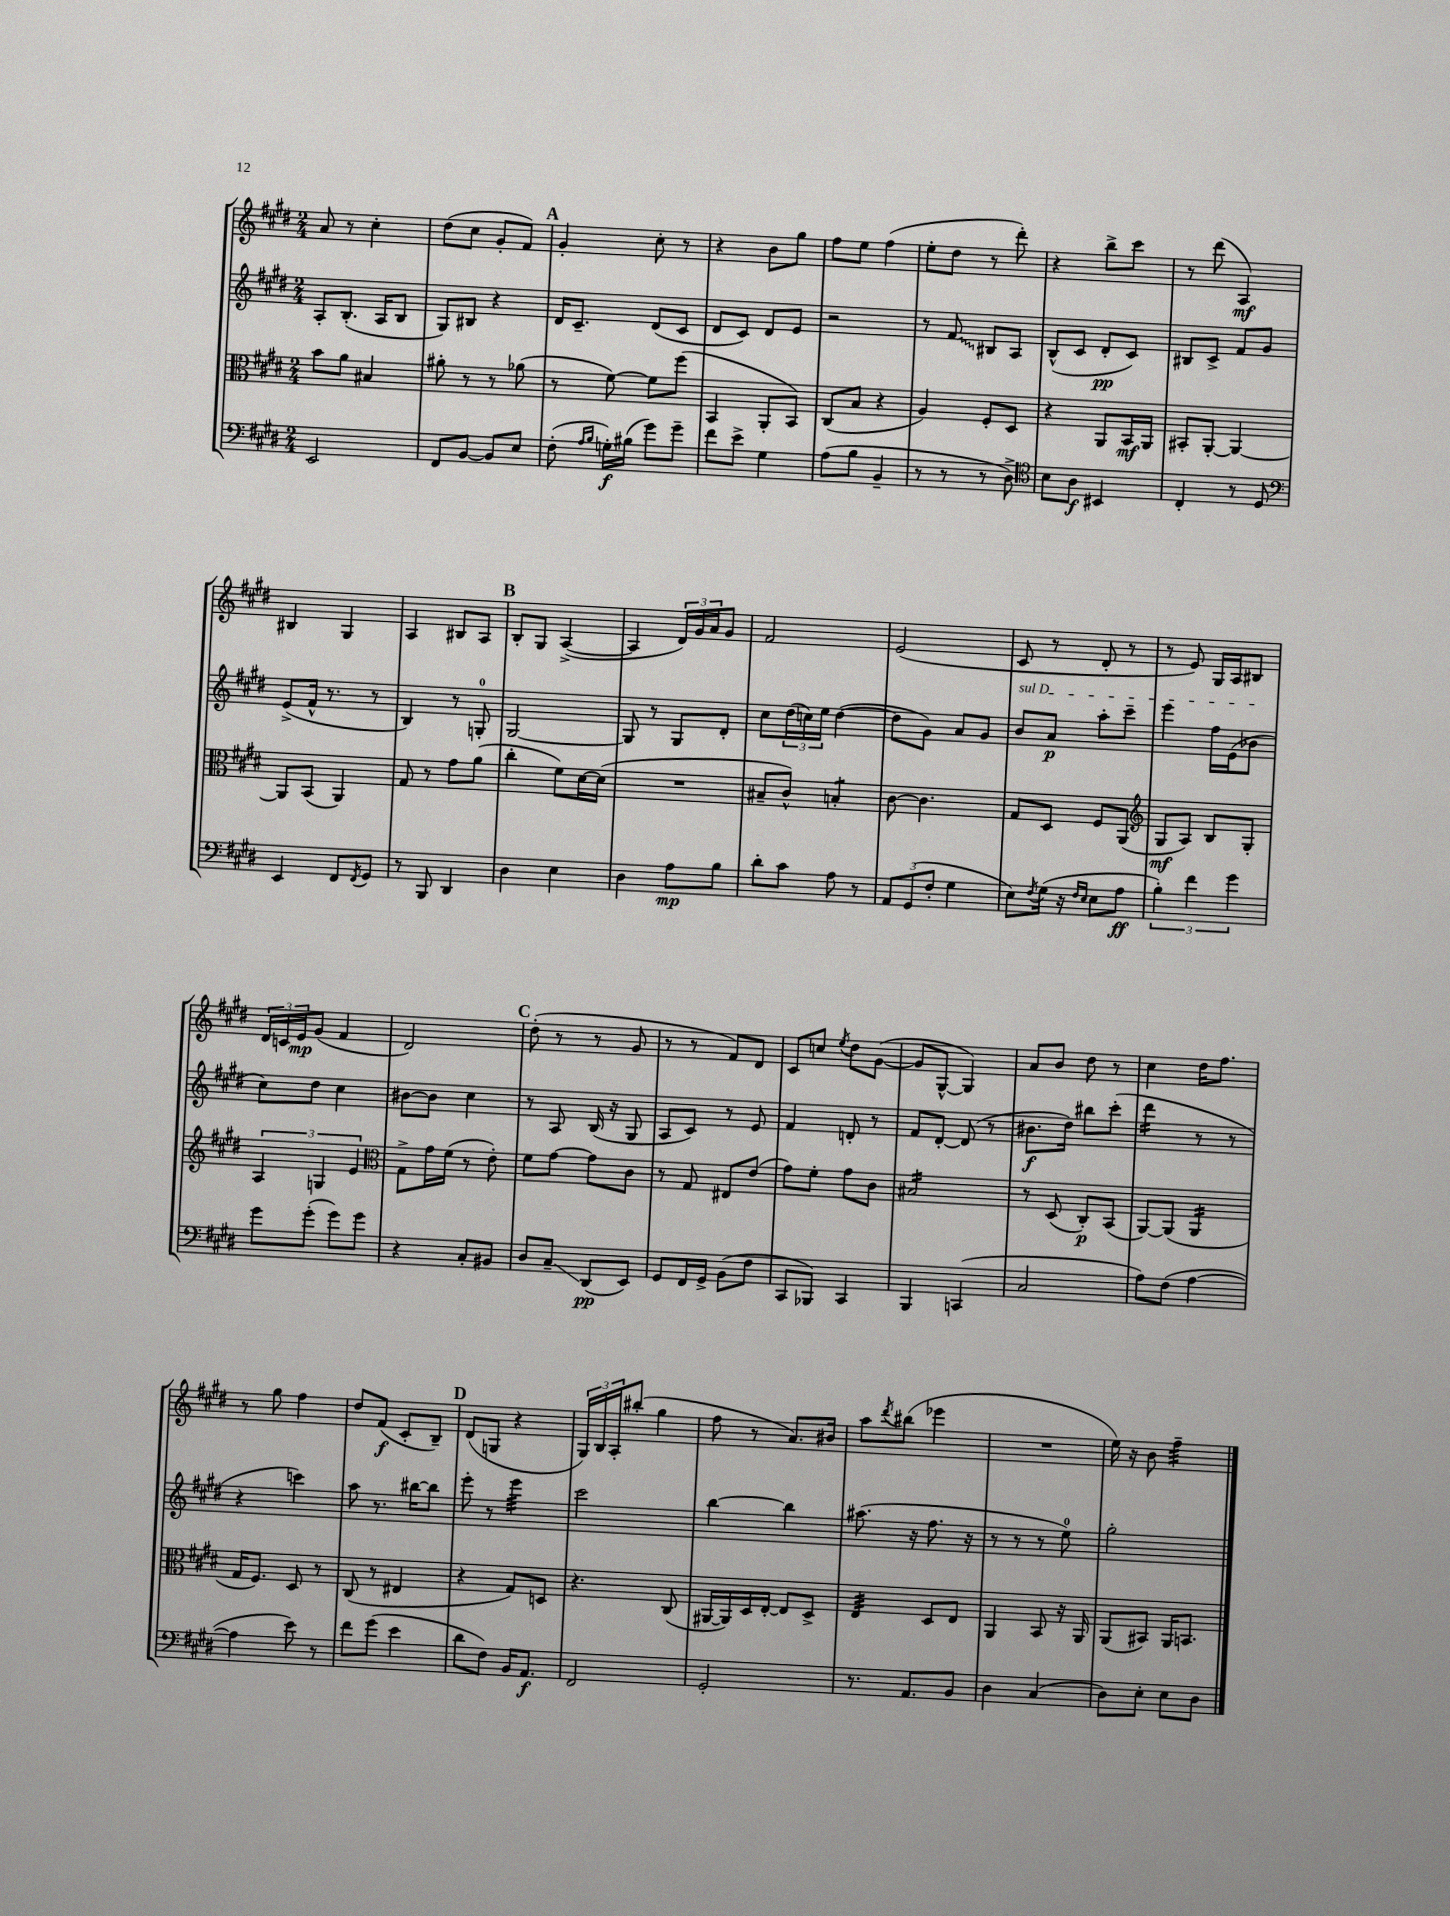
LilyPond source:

<<
\new StaffGroup <<
\new Staff = "s0" {
    \clef treble \key e \major \numericTimeSignature \time 2/4
    a'8 r8 cis''4-. |
    dis''8( cis''8 gis'8-. fis'8) |
    \mark \markup { \bold "A" } gis'4-. cis''8-. r8 |
    r4 b'8 gis''8 |
    fis''8 e''8 fis''4( |
    e''8-. dis''8 r8 dis'''8-.) |
    r4 b''8-> cis'''8 |
    r8 dis'''8( a4\mf) |
    bis4 gis4 |
    a4 bis8 a8 |
    \mark \markup { \bold "B" } b8-. gis8 a4~->( |
    a4 \tuplet 3/2 { dis'16) gis'16 a'16 } gis'8 |
    fis'2 |
    e'2( |
    cis'8 r8 dis'8-. r8 |
    r8 e'8) gis16 a16 bis8 |
    \tuplet 3/2 { dis'16 c'16 e'16\mp } gis'8( fis'4 |
    dis'2) |
    \mark \markup { \bold "C" } dis''8-.( r8 r8 gis'8 |
    r8 r8 fis'8) dis'8 |
    cis'8 c''8 \acciaccatura { e''8 } dis''8 gis'8~( |
    gis'8 gis8~-^ gis4) |
    a'8 b'8 dis''8 r8 |
    cis''4 dis''16 fis''8. |
    r8 gis''8 fis''4 |
    dis''8 fis'8\f( cis'8-. b8--) |
    \mark \markup { \bold "D" } dis'8( g8 r4 |
    \tuplet 3/2 { gis16) b16 a16-. } bis''8-.( gis''4 |
    fis''8 r8 a'8.) bis'16 |
    a''8 \acciaccatura { dis'''8 } bis''8( ees'''4 |
    R2 |
    e''16) r16 b'8 fis''4:32-- \bar "|." |
}
\new Staff = "s1" {
    \clef treble \key e \major \numericTimeSignature \time 2/4
    a8-. b8.-.( a16 b8 |
    gis8) bis8 r4 |
    \mark \markup { \bold "A" } dis'16 cis'8.-- dis'8( cis'8 |
    dis'8 cis'8) dis'8 e'8 |
    r2 |
    r8 \once \override Glissando.style = #'zigzag fis'8\glissando bis8 a8 |
    b8-^( cis'8 dis'8-.\pp cis'8) |
    bis8 cis'8-> fis'8 gis'8 |
    e'8->( fis'16-^ r8. r8 |
    b4) r8 g8-0-. |
    \mark \markup { \bold "B" } gis2~ |
    gis8 r8 gis8 dis'8-. |
    cis''8 \tuplet 3/2 { dis''16( c''16) e''16 } dis''4~( |
    dis''8 gis'8) a'8 gis'8 |
    \once \override TextSpanner.bound-details.left.text = \markup { \italic "sul D" } b'8\startTextSpan a'8\p a''8-. cis'''8-- |
    e'''4 fis''16 e'16( bes'8\stopTextSpan |
    cis''8) dis''8 cis''4 |
    bis'8~ bis'8 cis''4 |
    \mark \markup { \bold "C" } r8 a8 b16( r16 gis8 |
    a8 cis'8) r8 e'8 |
    fis'4 d'8-. r8 |
    fis'8 dis'8~-. dis'8( r8 |
    bis'8.\f dis''16) bis''8 cis'''8-.( |
    dis'''4:16 r8 r8 |
    r4 c'''4) |
    a''8 r8. bis''16~ bis''8 |
    \mark \markup { \bold "D" } e'''8-. r8 e'''4:32 |
    cis'''2 |
    b''4~ b''4 |
    ais''8.( r16 fis''8. r16 |
    r8 r8 r8 e''8-0) |
    gis''2-. \bar "|." |
}
\new Staff = "s2" {
    \clef alto \key e \major \numericTimeSignature \time 2/4
    b'8 a'8 bis4 |
    ais'8-. r8 r8 aes'8( |
    \mark \markup { \bold "A" } r8 fis'8~) fis'8 fis''8( |
    b,4 a,8-. b,8) |
    cis8( b8 r4 |
    a4) fis8-. dis8 |
    r4 a,8 b,16\mf a,16 |
    bis,8-. a,8~-. a,4~ |
    a,8 b,8( a,4) |
    gis8 r8 gis'8 a'8( |
    \mark \markup { \bold "B" } cis''4-. fis'8) dis'16~ dis'16( |
    R2 |
    bis8-- cis'8-^) b4:8-. |
    cis'8~ cis'4. |
    gis8 dis8 fis8 a,8( |
    \clef treble gis8\mf a8) b8 gis8-. |
    \tuplet 3/2 { a4 g4 e'4 } |
    \clef alto gis8-> gis'16 fis'16( r8 e'8-.) |
    \mark \markup { \bold "C" } fis'8 gis'8~ gis'8 cis'8 |
    r8 gis8 eis8 e'8( |
    gis'8) fis'8-. gis'8 cis'8 |
    bis2:16 |
    r8 dis8( cis8-.\p) b,8( |
    a,8~) a,8( a,4:16 |
    gis16 fis8.) dis8 r8 |
    cis8( r8 eis4 |
    \mark \markup { \bold "D" } r4 gis8) d8 |
    r4. cis8( |
    ais,16~ ais,16) dis16 e16~-. e8 dis8-> |
    e4:32 dis8 e8 |
    a,4 b,8 r16 a,16 |
    a,8( bis,8) a,16 b,8. \bar "|." |
}
\new Staff = "s3" {
    \clef bass \key e \major \numericTimeSignature \time 2/4
    e,2 |
    fis,8 b,8~ b,8 e8 |
    \mark \markup { \bold "A" } fis8-.( \grace { a16 b16 } g16-.\f) bis16( gis'8) gis'8-- |
    fis'8 e'8-> gis4 |
    a8( b8 b,4-- |
    r8 r8 r8 dis8->) |
    \clef tenor b8 a8\f bis,4 |
    cis4-. r8 dis8 |
    \clef bass e,4 fis,8 \acciaccatura { fis,8 } gis,8 |
    r8 b,,8 dis,4 |
    \mark \markup { \bold "B" } dis4 e4 |
    dis4 a8\mp b8 |
    dis'8-. cis'8 a8 r8 |
    \tuplet 3/2 { a,8 gis,8( fis8-. } gis4 |
    e8) \acciaccatura { fis8 } gis16( r16 \grace { fis16 e16 } e8 a8\ff |
    \tuplet 3/2 { b4-.) fis'4 gis'4 } |
    gis'8 gis'8-.( gis'8) gis'8 |
    r4 cis8-. bis,8 |
    \mark \markup { \bold "C" } dis8 cis8--\glissando dis,8\pp( e,8) |
    gis,8 fis,16 gis,16-> b,8( fis8 |
    cis,8 bes,,8) cis,4 |
    b,,4 c,4( |
    cis2 |
    a8) fis8( a4~ |
    a4 e'8) r8 |
    fis'8 gis'8( e'4 |
    \mark \markup { \bold "D" } dis'8 fis8) b,16 a,8.\f |
    fis,2 |
    gis,2-. |
    r8. a,8. b,8 |
    dis4 cis4( |
    dis8) e8-. e8 dis8 \bar "|." |
}
>>
>>
\layout { \context { \Score \remove "Bar_number_engraver" } }
